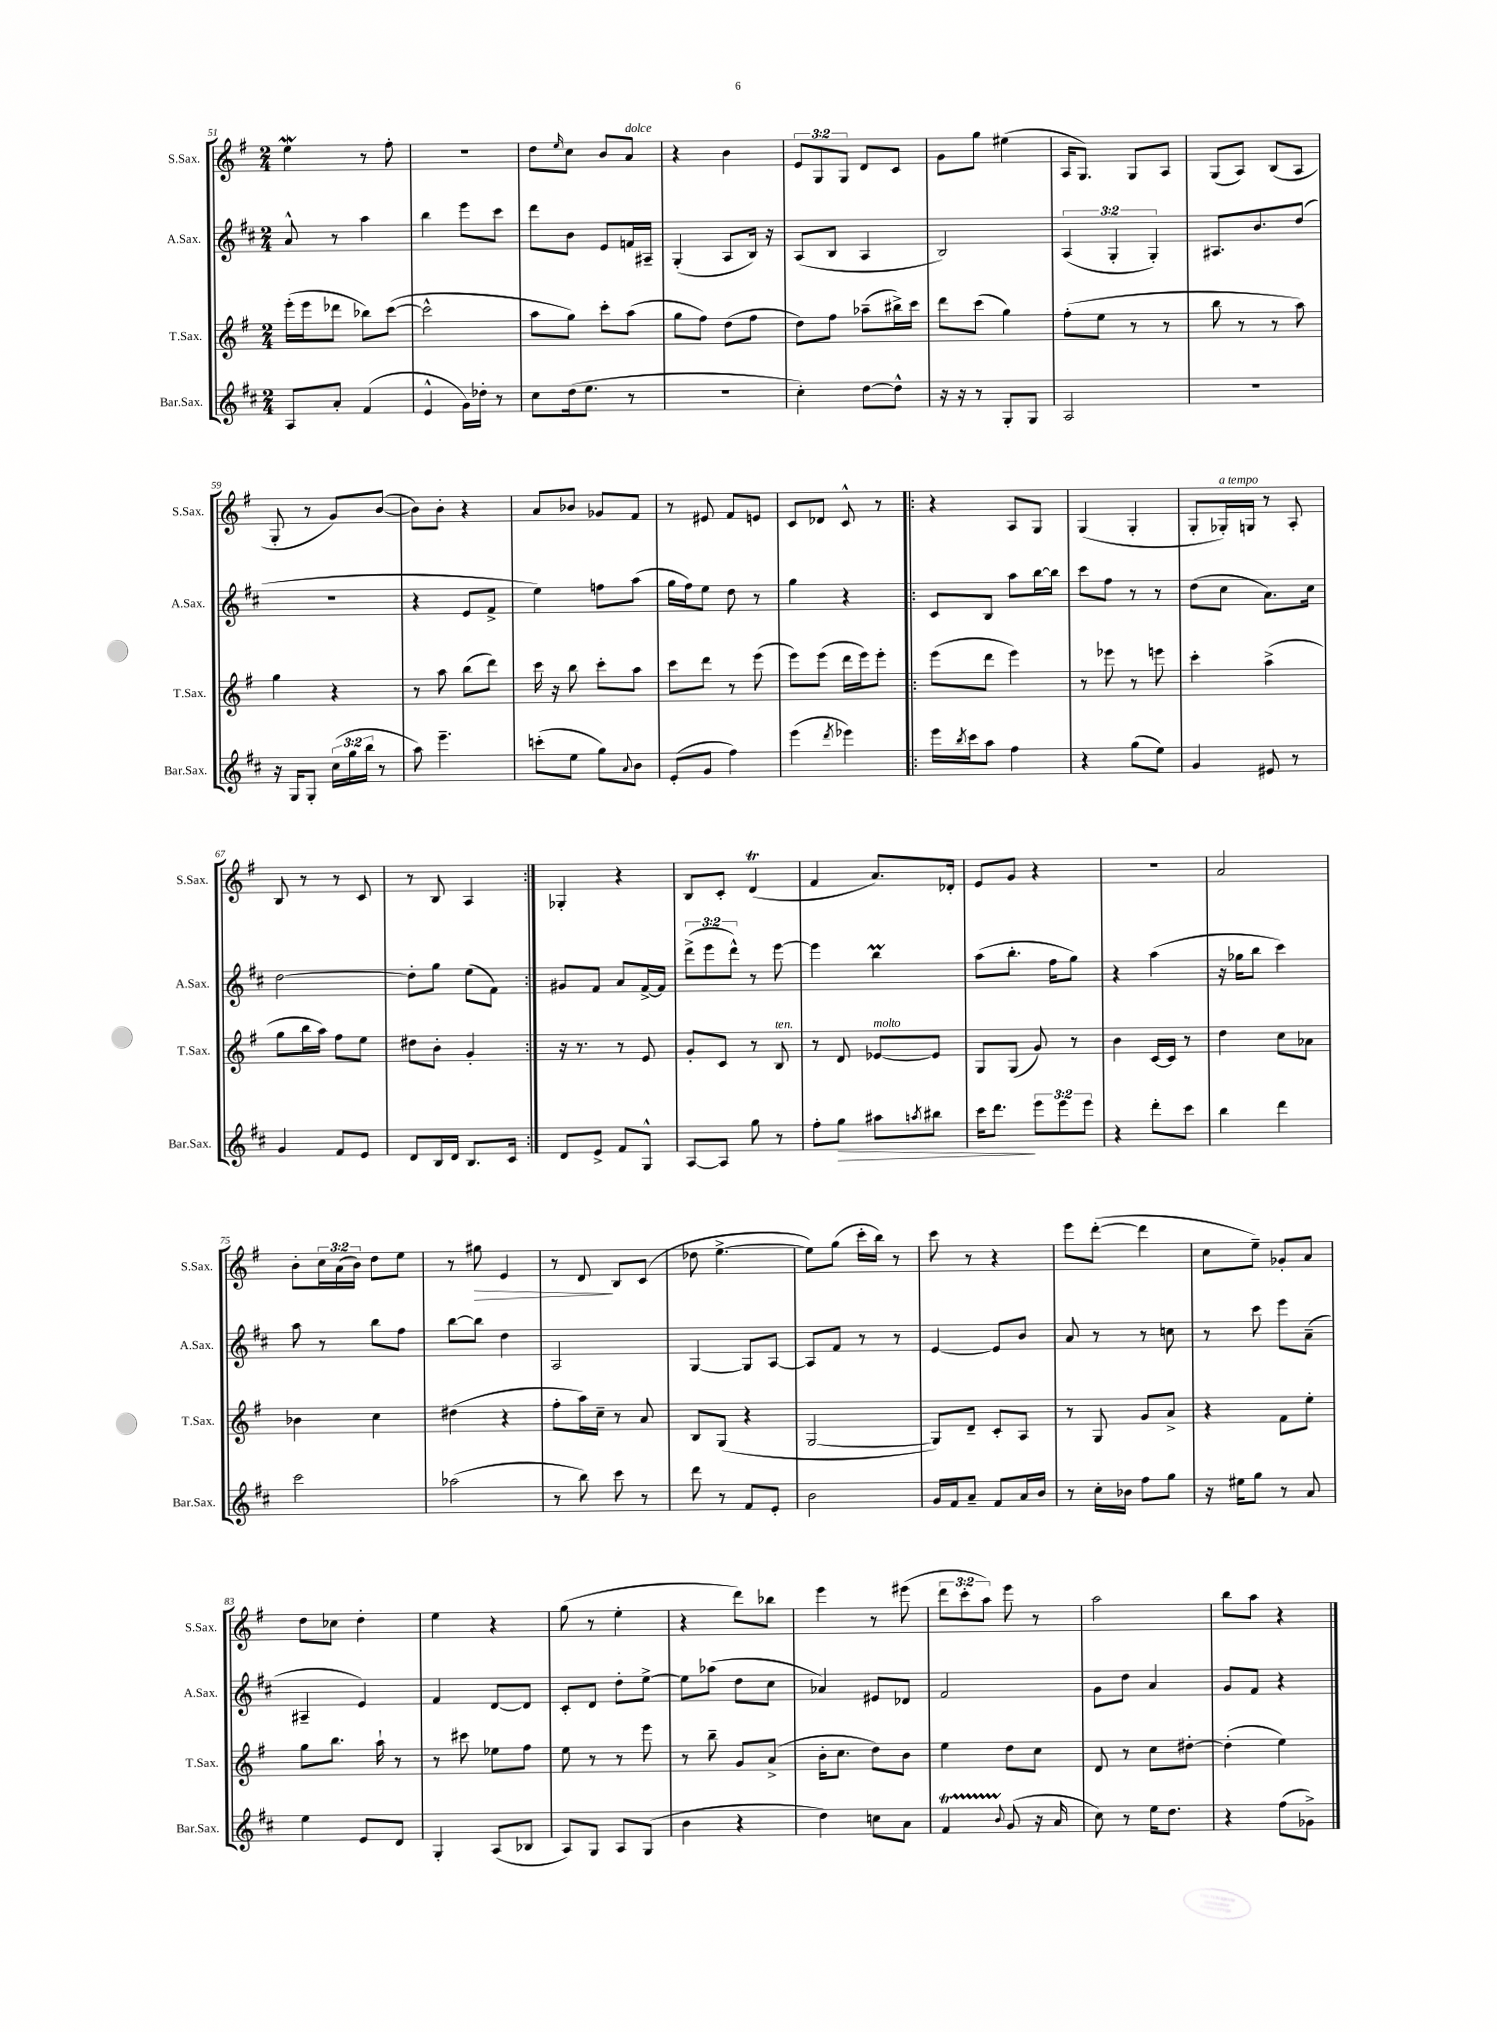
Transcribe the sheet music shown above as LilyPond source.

<<
\new StaffGroup <<
\new Staff = "s0" \with { instrumentName = "S.Sax." shortInstrumentName = "S.Sax." } {
    \clef treble \key g \major \numericTimeSignature \time 2/4 \override Staff.TupletNumber.text = #tuplet-number::calc-fraction-text
    e''4\mordent r8 fis''8-. |
    R2 |
    d''8 \grace { e''16 } c''8 b'8 a'8^\markup { \italic "dolce" } |
    r4 b'4 |
    \tuplet 3/2 { e'8 g8 g8 } d'8 c'8 |
    g'8 g''8 eis''4( |
    a16 g8.) g8 a8 |
    g8( a8) b8( a8 |
    g8-. r8 g'8) b'8~( |
    b'8) b'8-. r4 |
    a'8 bes'8 ges'8 fis'8 |
    r8 eis'8 fis'8 e'8 |
    c'8 des'8 c'8-^ r8 |
    \repeat volta 2 { r4 a8 g8 |
    g4( g4-. |
    g8-. ges16-.^\markup { \italic "a tempo" }) g16 r8 a8-. |
    b8 r8 r8 c'8 |
    r8 b8 a4 | }
    ges4-. r4 |
    b8 c'8-. d'4\trill( |
    fis'4 a'8.) des'16-. |
    e'8 g'8 r4 |
    r2 |
    a'2 |
    b'8-. \tuplet 3/2 { c''16 a'16( b'16) } d''8 e''8 |
    r8 gis''8\> e'4 |
    r8 d'8\! b8 c'8( |
    des''8 e''4.~-> |
    e''8) g''8( c'''16-. b''16) r8 |
    c'''8 r8 r4 |
    e'''8 d'''8~-.( d'''4 |
    c''8 e''8--) ges'8-. a'8 |
    d''8 ces''8 d''4-. |
    e''4 r4 |
    g''8( r8 e''4-. |
    r4 d'''8) bes''8 |
    e'''4 r8 eis'''8( |
    \tuplet 3/2 { d'''8 c'''8-. a''8) } e'''8 r8 |
    a''2 |
    b''8 a''8 r4 \bar "|." |
}
\new Staff = "s1" \with { instrumentName = "A.Sax." shortInstrumentName = "A.Sax." } {
    \clef treble \key d \major \numericTimeSignature \time 2/4 \override Staff.TupletNumber.text = #tuplet-number::calc-fraction-text
    a'8-^ r8 a''4 |
    b''4 e'''8 cis'''8 |
    d'''8 b'8 e'8 f'16 ais16-- |
    g4-.( a8 b16) r16 |
    a8( b8 a4 |
    b2) |
    \tuplet 3/2 { a4( g4-. g4-.) } |
    ais8. b'8. d''8( |
    R2 |
    r4 e'8 fis'8-> |
    e''4) f''8 a''8( |
    g''16 fis''16) e''8 d''8 r8 |
    g''4 r4 |
    \repeat volta 2 { cis'8 b8 a''8 b''16~ b''16 |
    cis'''8 fis''8 r8 r8 |
    d''8( cis''8 a'8.) cis''16 |
    d''2~ |
    d''8-. g''8 e''8( fis'8) | }
    gis'8 fis'8 a'8 fis'16~-> fis'16 |
    \tuplet 3/2 { d'''8->( e'''8 d'''8-^) } r8 e'''8~ |
    e'''4 b''4\prall |
    a''8( b''8.-. fis''16 g''8) |
    r4 a''4( |
    r16 ges''16 b''8 cis'''4) |
    a''8 r8 b''8 fis''8 |
    b''8~ b''8 d''4 |
    a2 |
    g4~ g8 a8~ |
    a8 fis'8 r8 r8 |
    e'4~ e'8 b'8 |
    a'8 r8 r8 c''8 |
    r8 cis'''8 e'''8 a'8--( |
    ais4-- e'4) |
    fis'4 d'8~ d'8 |
    cis'8-. d'8 d''8-. e''8~-> |
    e''8 aes''8( d''8 cis''8 |
    aes'4) eis'8 des'8 |
    fis'2 |
    g'8 d''8 a'4 |
    g'8 fis'8 r4 \bar "|." |
}
\new Staff = "s2" \with { instrumentName = "T.Sax." shortInstrumentName = "T.Sax." } {
    \clef treble \key g \major \numericTimeSignature \time 2/4
    e'''16-.( e'''16 des'''8 bes''8) c'''8~( |
    c'''2-^ |
    a''8 g''8) c'''8-. a''8( |
    g''8 fis''8) d''8( fis''8 |
    d''8) fis''8 aes''8--( bis''16->) c'''16 |
    d'''8 c'''8( g''4) |
    fis''8-.( e''8 r8 r8 |
    b''8 r8 r8 a''8) |
    g''4 r4 |
    r8 a''8 b''8( d'''8) |
    c'''16 r16 b''8 c'''8-. a''8 |
    c'''8 d'''8 r8 e'''8( |
    e'''8) e'''8( d'''16 e'''16) e'''8-. |
    \repeat volta 2 { e'''8( d'''8 e'''4) |
    r8 ees'''8 r8 e'''8 |
    c'''4-. a''4->( |
    g''8 b''16 a''16) fis''8 e''8 |
    dis''8 b'8-. g'4-. | }
    r16 r8. r8 e'8 |
    g'8-. c'8 r8 b8^\markup { \italic "ten." } |
    r8 d'8 ees'8~^\markup { \italic "molto" } ees'8 |
    g8 g8( g'8) r8 |
    b'4 c'16~ c'16 r8 |
    d''4 c''8 aes'8 |
    bes'4 c''4 |
    dis''4( r4 |
    fis''8-. a''16) c''16-- r8 a'8 |
    b8 g8( r4 |
    g2~ |
    g8) d'8-- c'8-. a8 |
    r8 g8 g'8 a'8-> |
    r4 fis'8 e''8-. |
    g''8 b''8. a''16-! r8 |
    r8 cis'''8 ees''8 fis''8 |
    e''8 r8 r8 e'''8 |
    r8 b''8-- g'8 a'8->( |
    b'16-. c''8. d''8) b'8 |
    e''4 d''8 c''8 |
    d'8 r8 c''8 dis''8~-. |
    dis''4-.( e''4) \bar "|." |
}
\new Staff = "s3" \with { instrumentName = "Bar.Sax." shortInstrumentName = "Bar.Sax." } {
    \clef treble \key d \major \numericTimeSignature \time 2/4 \override Staff.TupletNumber.text = #tuplet-number::calc-fraction-text
    a8 a'8-. fis'4( |
    e'4-^ g'16) des''16-. r8 |
    cis''8 d''16( e''8. r8 |
    R2 |
    cis''4-.) d''8~ d''8-^ |
    r16 r16 r8 g8-. g8 |
    a2 |
    r2 |
    r16 g16 g8-. \tuplet 3/2 { cis''16( g''16 b''16 } r8 |
    a''8) e'''4.-- |
    c'''8-.( e''8 g''8) \appoggiatura { a'8 } b'8 |
    e'8-.( g'8 fis''4) |
    e'''4( \acciaccatura { d'''8 } ees'''4) |
    \repeat volta 2 { e'''16 \acciaccatura { b''8 } cis'''16 a''8 fis''4 |
    r4 g''8( e''8) |
    g'4 eis'8 r8 |
    g'4 fis'8 e'8 |
    d'8 b16 d'16 b8. cis'16 | }
    d'8 e'8-> fis'8 g8-^ |
    a8~ a8 g''8 r8 |
    fis''8-. g''8\> ais''8 \acciaccatura { a''8 } bis''8 |
    cis'''16 d'''8.\! \tuplet 3/2 { e'''8 e'''8 e'''8 } |
    r4 d'''8-. cis'''8 |
    b''4 d'''4 |
    cis'''2 |
    aes''2( |
    r8 b''8) cis'''8 r8 |
    d'''8 r8 fis'8 e'8-. |
    b'2 |
    g'16 fis'16 a'8-- fis'8 a'16 b'16 |
    r8 cis''16-. bes'16 fis''8 g''8 |
    r16 eis''16 g''8 r8 a'8 |
    e''4 e'8 d'8 |
    g4-. a8( bes8 |
    a8) g8 a8 g8( |
    b'4 r4 |
    d''4) c''8 a'8 |
    fis'4\startTrillSpan \appoggiatura { b'8 } g'8\stopTrillSpan( r16 a'16 |
    cis''8) r8 e''16 d''8. |
    r4 fis''8( ges'8->) \bar "|." |
}
>>
>>
\layout { \context { \Score currentBarNumber = #51 } }
